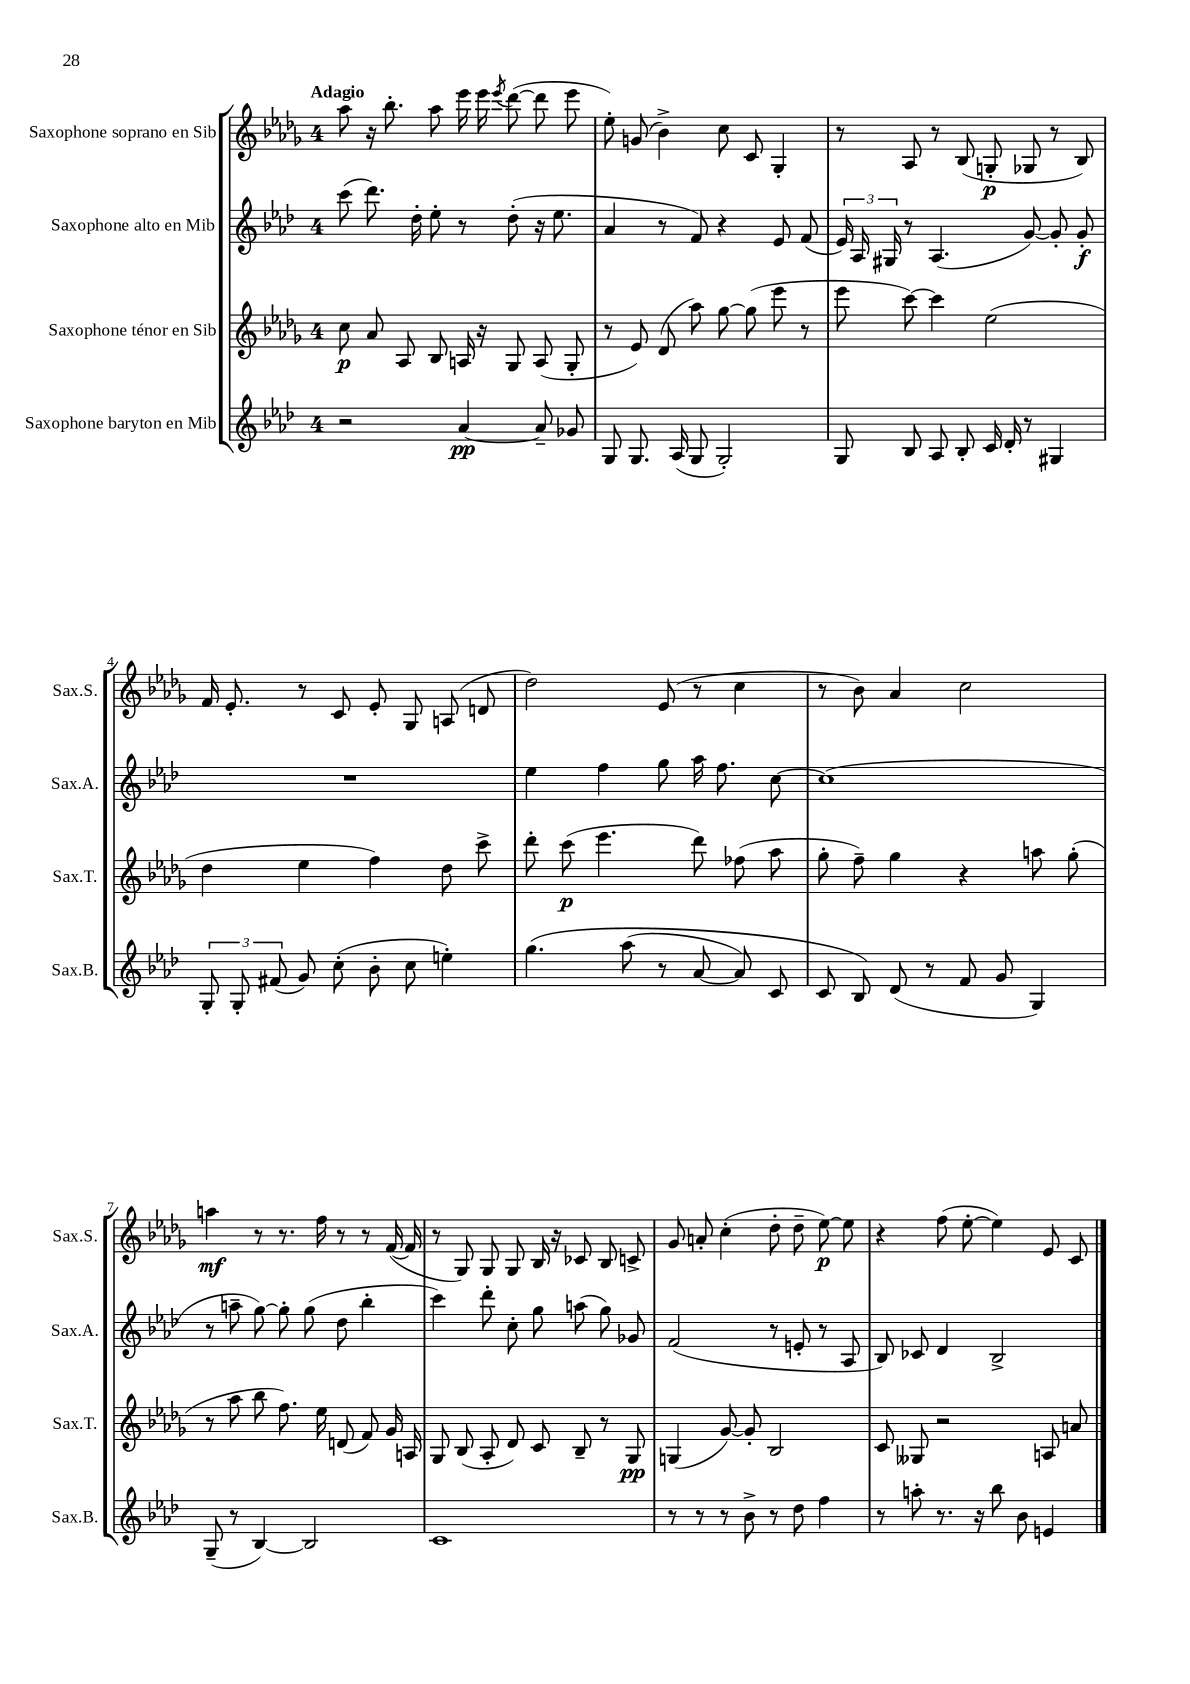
<<
\new StaffGroup <<
\new Staff = "s0" \with { instrumentName = "Saxophone soprano en Sib" shortInstrumentName = "Sax.S." } {
    \clef treble \key des \major \once \override Staff.TimeSignature.style = #'single-digit \time 4/4 \tempo "Adagio"
    \autoBeamOff aes''8 r16 bes''8.-. aes''8 ees'''16 ees'''16 \acciaccatura { ees'''8 } des'''8~( des'''8 ees'''8 |
    ees''8-.) g'8( bes'4->) c''8 c'8 ges4-. |
    r8 aes8 r8 bes8( g8-.\p ges8 r8 bes8) |
    f'16 ees'8.-. r8 c'8 ees'8-. ges8 a8( d'8 |
    des''2) ees'8( r8 c''4 |
    r8 bes'8) aes'4 c''2 |
    a''4\mf r8 r8. f''16 r8 r8 f'16~( f'16 |
    r8 ges8) ges8 ges8 bes16 r16 ces'8 bes8 c'8-> |
    ges'8 a'8-. c''4-.( des''8-. des''8-- ees''8~\p) ees''8 |
    r4 f''8( ees''8~-. ees''4) ees'8 c'8 \bar "|." |
}
\new Staff = "s1" \with { instrumentName = "Saxophone alto en Mib" shortInstrumentName = "Sax.A." } {
    \clef treble \key aes \major \once \override Staff.TimeSignature.style = #'single-digit \time 4/4
    \autoBeamOff c'''8( des'''8.) des''16-. ees''8-. r8 des''8-.( r16 ees''8. |
    aes'4 r8 f'8) r4 ees'8 f'8( |
    \tuplet 3/2 { ees'16) aes16 gis16 } r8 aes4.( g'8~) g'8-. g'8-.\f |
    R1 |
    ees''4 f''4 g''8 aes''16 f''8. c''8~ |
    c''1( |
    r8 a''8-- g''8~) g''8-. g''8( des''8 bes''4-. |
    c'''4) des'''8-. c''8-. g''8 a''8( g''8) ges'8 |
    f'2( r8 e'8-. r8 aes8 |
    bes8) ces'8 des'4 bes2-> \bar "|." |
}
\new Staff = "s2" \with { instrumentName = "Saxophone ténor en Sib" shortInstrumentName = "Sax.T." } {
    \clef treble \key des \major \once \override Staff.TimeSignature.style = #'single-digit \time 4/4
    \autoBeamOff c''8\p aes'8 aes8 bes8 a16 r16 ges8 a8( ges8-. |
    r8 ees'8) des'8( aes''8) ges''8~ ges''8( ees'''8 r8 |
    ees'''8 c'''8~) c'''4 ees''2( |
    des''4 ees''4 f''4) des''8 c'''8-> |
    des'''8-. c'''8\p( ees'''4. des'''8) fes''8( aes''8 |
    ges''8-. f''8--) ges''4 r4 a''8 ges''8-.( |
    r8 aes''8 bes''8 f''8.) ees''16 d'8( f'8) ges'16 a16 |
    ges8 bes8( aes8-. des'8) c'8 bes8-- r8 ges8\pp |
    g4( ges'8~) ges'8-. bes2 |
    c'8 geses8 r2 a8 a'8 \bar "|." |
}
\new Staff = "s3" \with { instrumentName = "Saxophone baryton en Mib" shortInstrumentName = "Sax.B." } {
    \clef treble \key aes \major \once \override Staff.TimeSignature.style = #'single-digit \time 4/4
    \autoBeamOff r2 aes'4~\pp aes'8-- ges'8 |
    g8 g8. aes16( g8 g2-.) |
    g8 bes8 aes8 bes8-. c'16 des'16-. r8 gis4 |
    \tuplet 3/2 { g8-. g8-. fis'8( } g'8) c''8-.( bes'8-. c''8 e''4-.) |
    g''4.\( aes''8( r8 aes'8~ aes'8) c'8 |
    c'8 bes8\) des'8( r8 f'8 g'8 g4) |
    g8--( r8 bes4~) bes2 |
    c'1 |
    r8 r8 r8 bes'8-> r8 des''8 f''4 |
    r8 a''8-. r8. r16 bes''8 bes'8 e'4 \bar "|." |
}
>>
>>
